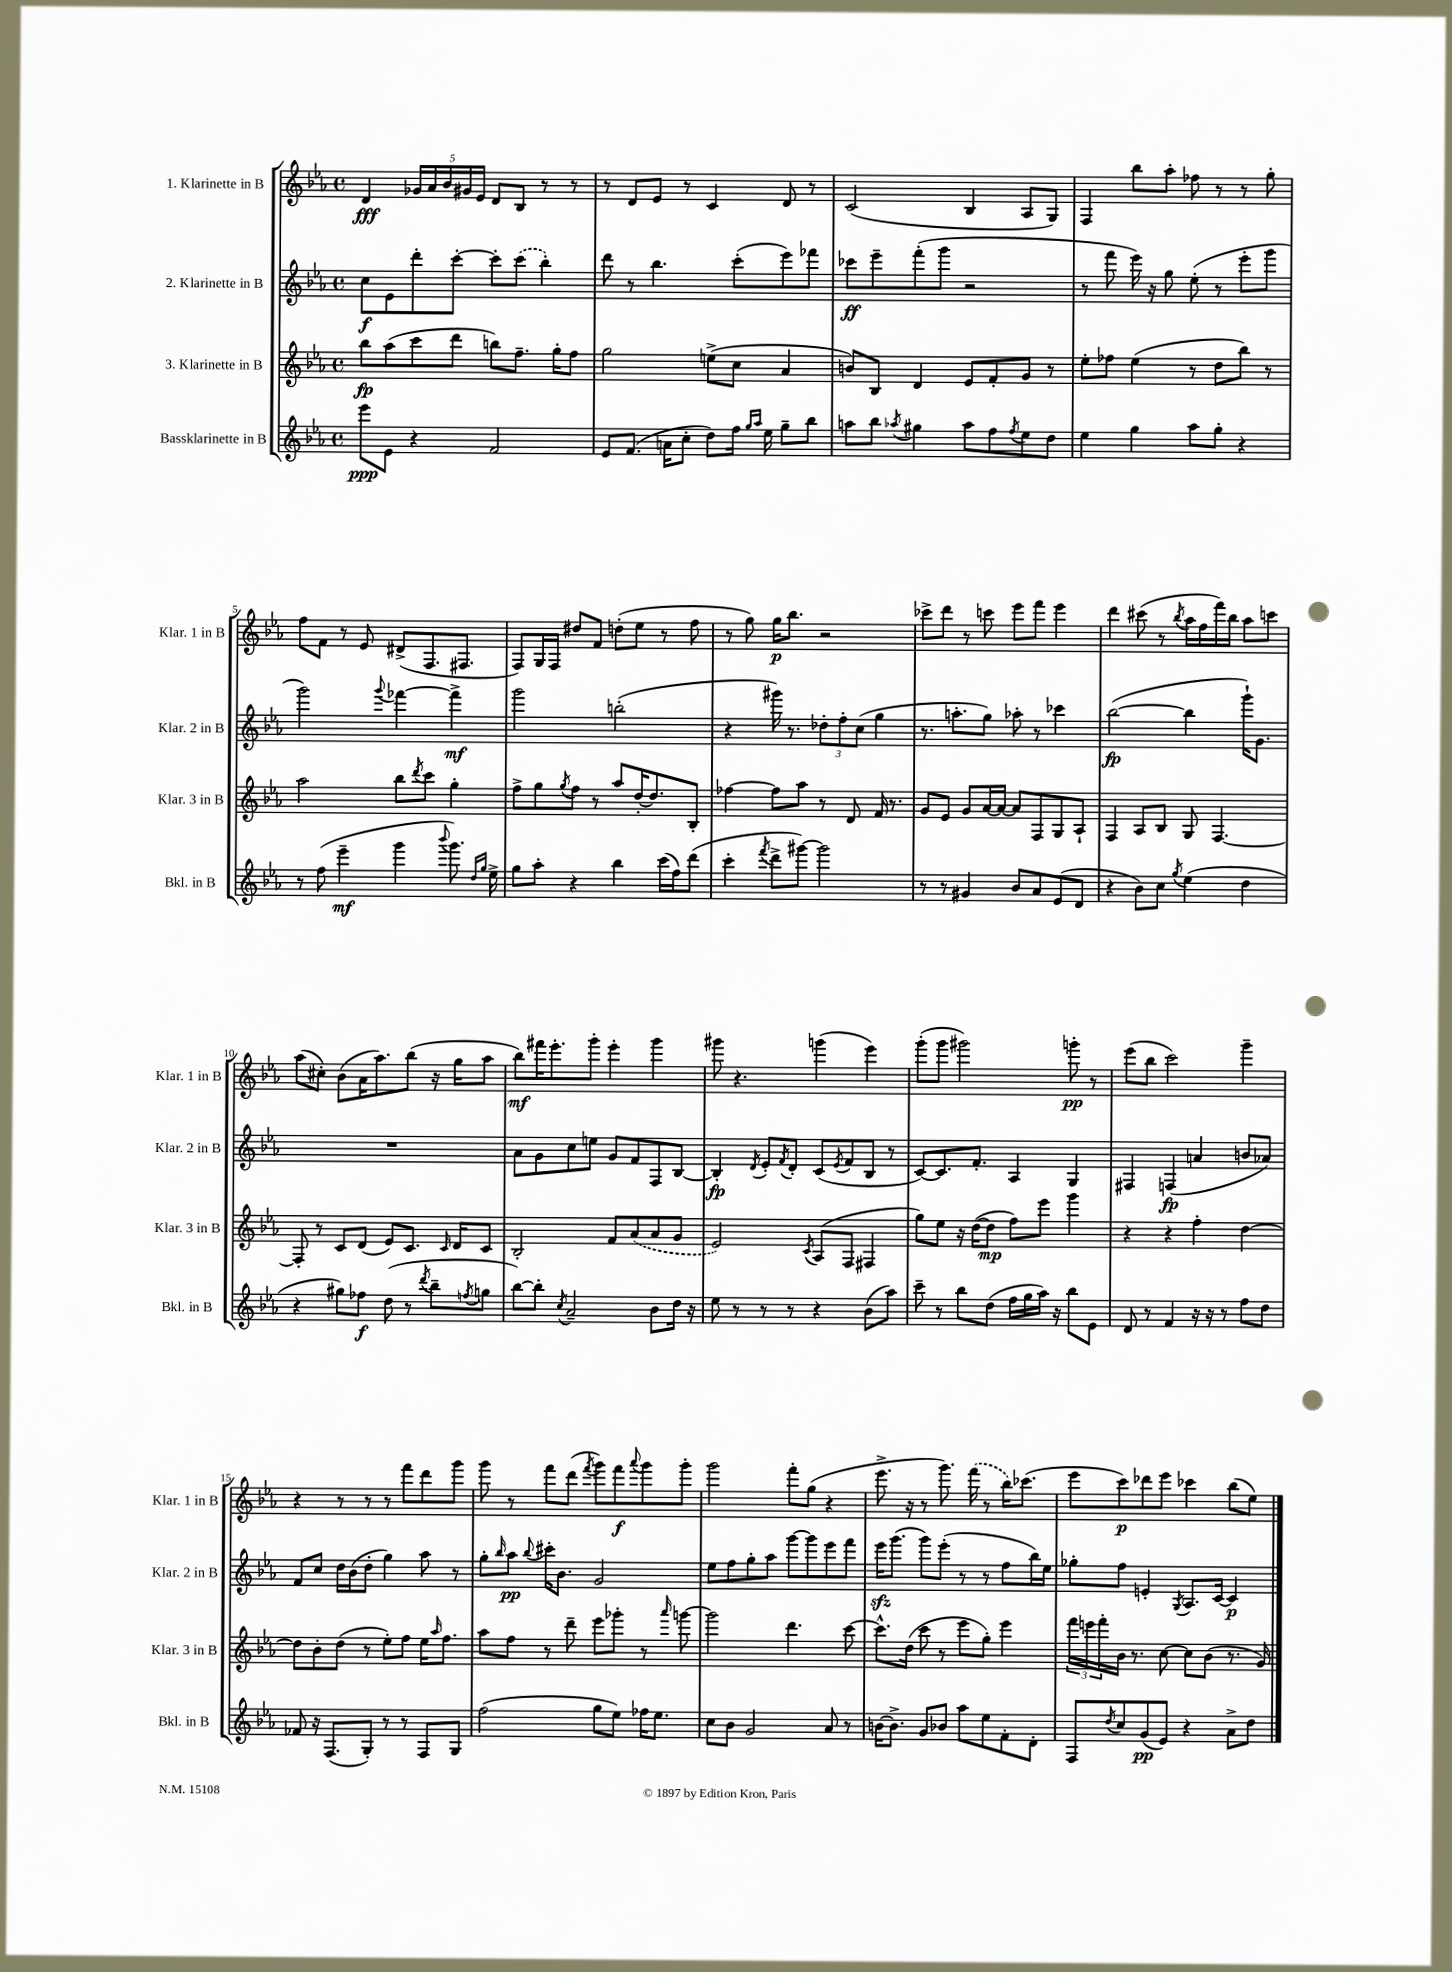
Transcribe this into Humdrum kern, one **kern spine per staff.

**kern	**kern	**kern	**kern
*staff4	*staff3	*staff2	*staff1
*clefG2	*clefG2	*clefG2	*clefG2
*k[b-e-a-]	*k[b-e-a-]	*k[b-e-a-]	*k[b-e-a-]
*M4/4	*M4/4	*M4/4	*M4/4
*met(c)	*met(c)	*met(c)	*met(c)
8eee-	8bb-	8cc	4d
8e-	(8aa-	8e-	.
4r	8ccc	8ddd'	20g-
.	.	.	20a-
.	.	.	20b-
.	8ddd	[8ccc'	.
.	.	.	20g#
.	.	.	20e-
2f	8bb)	8ccc']	8d
.	8.ff~	(8ccc	8B-
.	.	4bb-')	8r
.	16gg'	.	.
.	8ff	.	8r
=	=	=	=
8e-	2gg	8ddd	8r
(8.f	.	8r	8d
.	.	4.bb-	8e-
16a	.	.	.
8cc'	.	.	8r
8dd)	(8ee^	.	4c
16ff	8cc	(8ccc'	.
16qqgg	.	.	.
16qqaa-	.	.	.
16ee-	.	.	.
8gg~	4a-	8eee-)	8d
8bb-	.	8fff-	8r
=	=	=	=
8aa	8b)	8ccc-	(2c
8bb-	8B-	8eee-~	.
8qaa-	.	.	.
4gg#	4d	(8fff'	.
.	.	8ggg	.
8aa-	8e-	2r	4B-
8ff	8f'	.	.
8qff	.	.	.
8ee-	8g	.	8A-
8dd	8r	.	8G)
=	=	=	=
4ee-	8ee-'	8r	4F
.	8ff-	8fff	.
4gg	(4ee-	16eee-)	8bb-
.	.	16r	.
.	.	8gg	8aa-'
8aa-	8r	(8ee-'	8ff-
8gg'	8dd	8r	8r
4r	8bb-)	8eee-'	8r
.	8r	8ggg	8gg'
=	=	=	=
8r	2aa-	2ggg)	8ff
(8ff	.	.	8f
4eee-~	.	.	8r
.	.	.	8e-
.	.	8qqggg	.
4ggg	8bb-	[4fff-	(8d#^
.	8qddd	.	.
.	8ccc	.	8.F
8qqbbb-	.	.	.
8.ggg)	4gg'	4fff-^]	.
.	.	.	8.F#
16qqdd	.	.	.
16qqgg	.	.	.
16ee-^	.	.	.
=	=	=	=
8gg	8ff^	2ggg	8F)
8aa-'	8gg	.	16G
.	.	.	16F
.	8qgg	.	.
4r	8ff	.	8dd#
.	8r	.	8f
4bb-	8aa-	(2bb'	(8dd'
.	[16dd'	.	8ee-
.	8.dd]	.	.
(16ccc	.	.	8r
16ff)	.	.	.
(8ddd	8B-'	.	8ff
=	=	=	=
4ccc'	[4ff-	4r	8r
.	.	.	8gg)
8qfff	.	.	.
8ddd^	8ff-]	16ggg#)	16gg
.	.	8.r	8.bb-
[8ggg#)	8aa-	.	.
2ggg#]	8r	12dd-'	2r
.	.	12ff'	.
.	8d	.	.
.	.	(12cc	.
.	16f	4gg	.
.	8.r	.	.
=	=	=	=
8r	8g	8.r	8ccc-^
8r	8e-	.	8ddd
.	.	8.aa'	.
4g#	8g	.	8r
.	[16a-	8gg)	8ccc
.	16a-_	.	.
8b-	8a-]	8aa-'	8eee-
8a-	8F	8r	8fff
(8e-	8G	4ccc-	4eee-
8d	8A-`	.	.
=	=	=	=
4r	4F	([2bb-	4ddd
8b-)	8A-	.	(8ccc#
8cc	8B-	.	8r
8qgg	.	.	8qbb-
(4ee-	8G	4bb-]	16aa-
.	.	.	16ff
.	[4.F	.	16fff)
.	.	.	16bb-
4dd	.	16ggg`)	8aa-
.	.	8.g	.
.	.	.	8ccc
=	=	=	=
4r	8F']	1r	(8aa-
.	8r	.	8cc#')
8gg#)	8c	.	(8b-
8ff-	(8d	.	16a-
.	.	.	8.aa-)
(8dd	8e-)	.	.
8r	8.c	.	(8bb-
8qddd	.	.	.
8bb-~	.	.	16r
.	16qqc	.	.
.	16d	.	16gg
8qff	.	.	.
8gg	8c	.	8aa-
=	=	=	=
[8bb-)	2B-'	8a-	8bb-)
8bb-']	.	8g	16fff#
.	.	.	8.eee-'
8qcc	.	.	.
2a-~	.	8cc	.
.	.	8ee	8ggg'
.	8f	8g	4eee-'
.	(8a-	8f	.
8b-	8a-	8F	4ggg
16dd	8g	[8B-	.
16r	.	.	.
=	=	=	=
8ee-	2e-)	4B-']	8ggg#
8r	.	.	4.r
.	.	8qd	.
8r	.	8e-'	.
.	.	8qf	.
8r	.	8d'	.
.	8qc	.	.
4r	(8A-	(8c	(4ggg
.	.	8qe-	.
.	8F	8f	.
(8b-	4F#	8B-	4eee-)
8aa-)	.	8r	.
=	=	=	=
8ccc~	8gg)	[8c)	(8ggg'
8r	8ee-	8.c]	8ggg
8bb-	16r	.	2ggg#)
.	([16dd	8.f'	.
(8dd	8dd]	.	.
16ff	8ff)	4A-	.
16gg	.	.	.
16aa-)	8eee-	.	.
16r	.	.	.
8bb-	4ggg	4G	8ggg'
8e-	.	.	8r
=	=	=	=
8d	4r	4F#	(8eee-
8r	.	.	8bb-
4f	4r	(4F	2ccc)
16r	4ff'	4a	.
16r	.	.	.
8r	.	.	.
8ff	[4dd	8b	4ggg~
8dd	.	8a-)	.
=	=	=	=
8f-	8dd]	8f	4r
16r	8b-'	8cc	.
(8.F	.	.	.
.	(8dd	16dd	8r
.	.	(16b-	.
8G')	8r	8dd'	8r
8r	8ee-')	4gg)	8r
8r	8ff	.	8fff
8F	16ee-	8aa-	8ddd
.	16qqaa-	.	.
.	8.ff	.	.
8G	.	8r	8ggg
=	=	=	=
(2ff	8aa-	8gg'	8ggg
.	.	16qqbb-	.
.	8ff	8aa-	8r
.	.	8qqbb-	.
.	8r	16ccc#'	8fff
.	.	8.b-	.
.	8ddd~	.	(8ddd
.	.	.	8qfff
8gg	8eee-	2g	8ggg)
8ee-)	8ggg-'	.	8fff
.	.	.	8qqaaa-
16ff-	8r	.	8ggg
8.ee-	.	.	.
.	16qqaaa-	.	.
.	[8ggg	.	8ggg'
=	=	=	=
8cc	2ggg]	8ee-	2ggg
8b-	.	8ff	.
2g	.	8gg'	.
.	.	8aa-	.
.	4.ddd	[8ggg	8fff'
.	.	8ggg]	(8gg
8a-	.	8eee-	4r
8r	[8ccc	8fff	.
=	=	=	=
[16b	8.ccc^^]	16eee-	8.eee-^
8.b^]	.	(8.ggg	.
.	(16dd	.	16r
8g	8ccc	8ggg)	8r
8b-	8r	(8eee-'	8.ggg)
8aa-	8eee-	8r	.
.	.	.	(16fff
8ee-	8gg')	8r	8r
8f'	4eee-	8ff	16bb-)
.	.	.	(8.ccc-
8d'	.	16bb-)	.
.	.	16ee-	.
=	=	=	=
8F	24fff	8gg-'	8eee-
.	24eee	.	.
.	24fff'	.	.
8qdd	.	.	.
8cc	16b-	8ff	8ccc)
.	8.r	.	.
(8g	.	4e'	8ddd-
8e-)	[8cc	.	8eee-
.	.	8qG	.
4r	8cc]	8.A-	4ccc-
.	(8b-	.	.
.	.	[16c	.
8a-^	8.r	4c]	(8bb-
8dd	.	.	8ee-)
.	16g)	.	.
==	==	==	==
*-	*-	*-	*-
